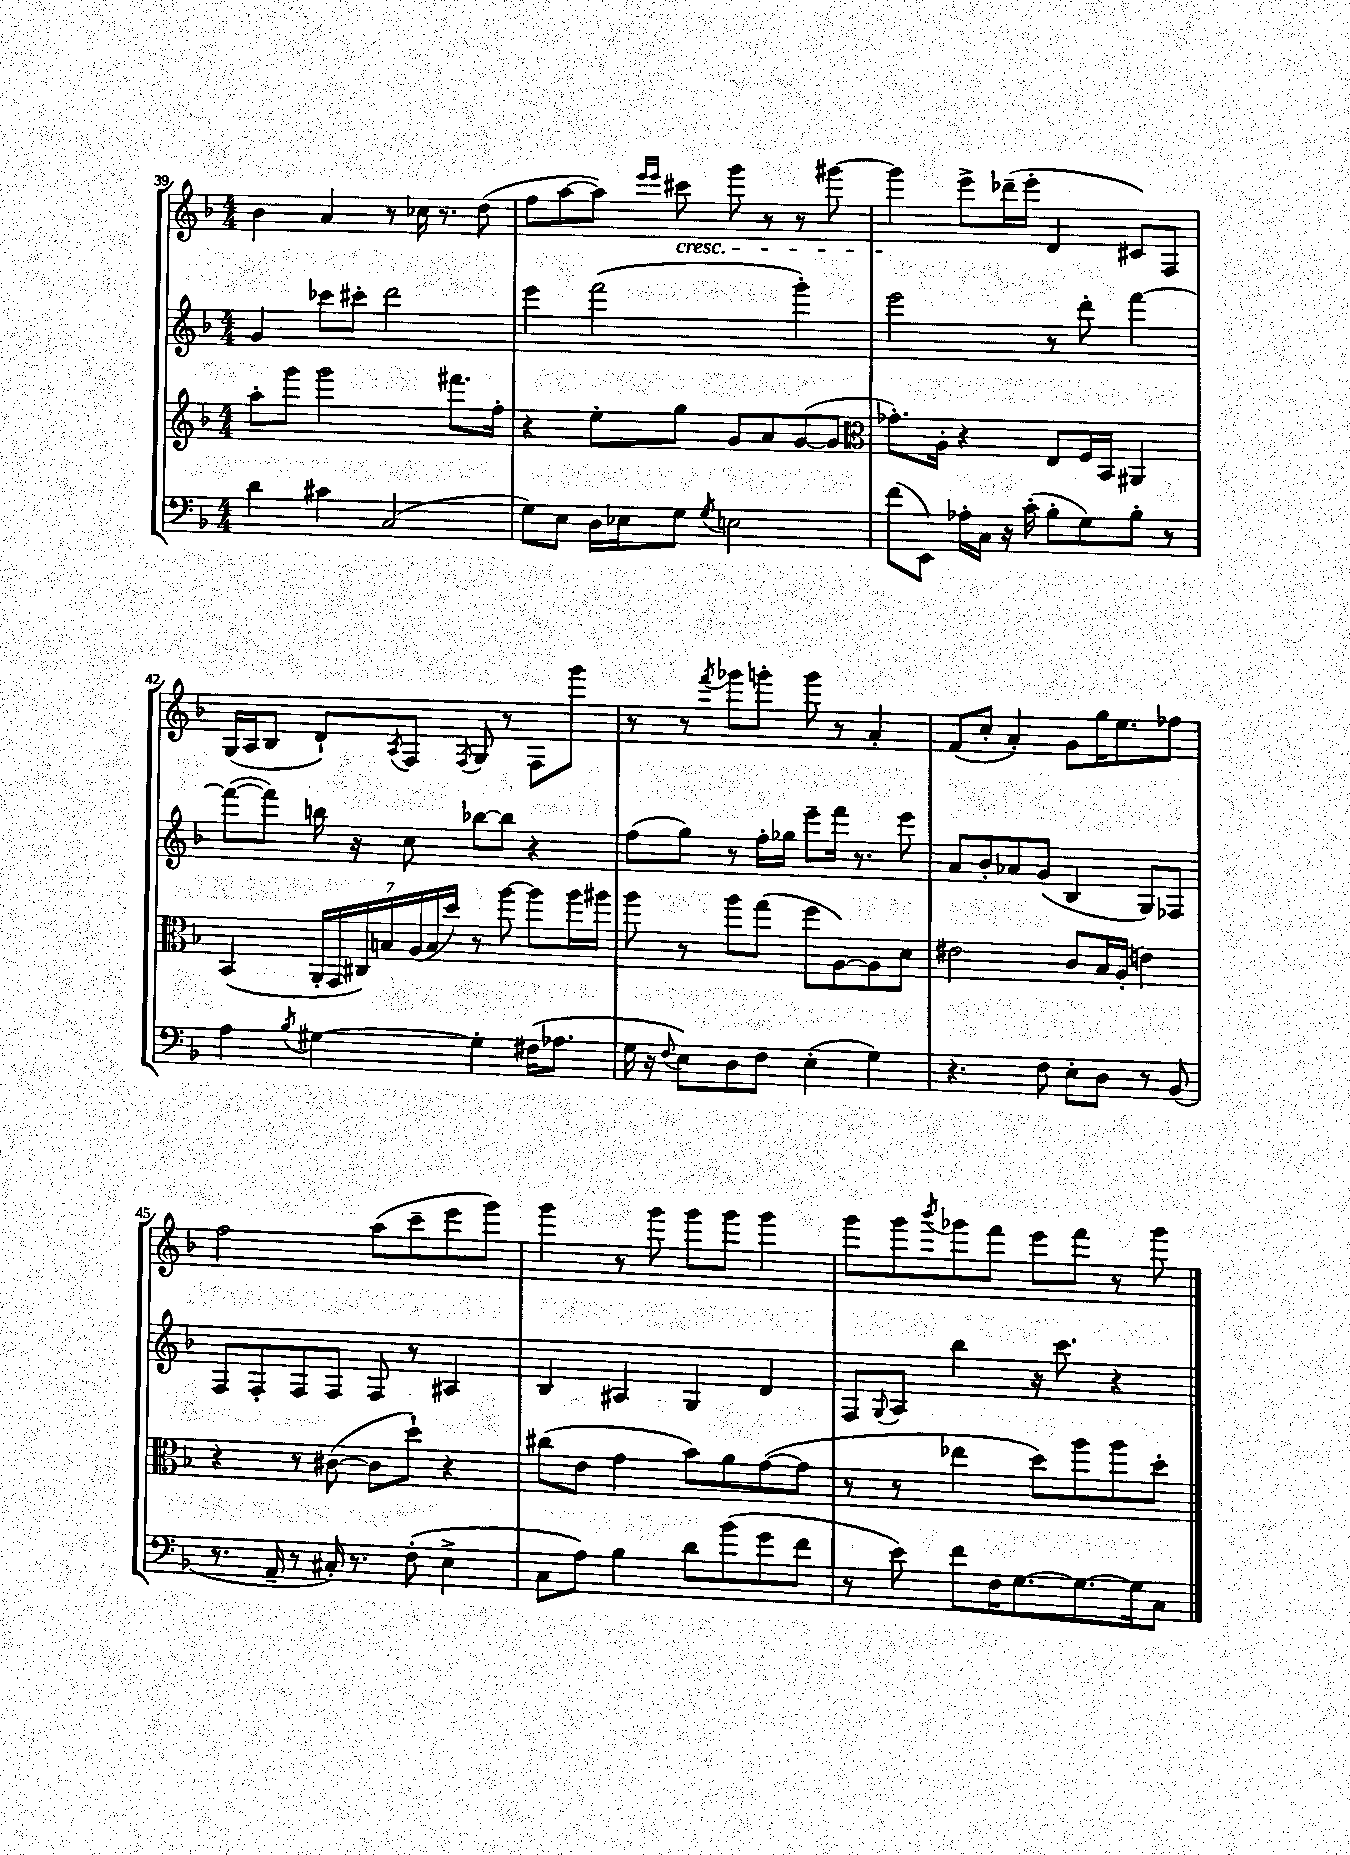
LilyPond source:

<<
\new StaffGroup <<
\new Staff = "s0" {
    \clef treble \key f \major \numericTimeSignature \time 4/4
    bes'4 a'4 r8 ces''16 r8. d''8( |
    f''8 a''8~ a''8) \grace { e'''16 e'''16 } cis'''8\cresc g'''8 r8 r8 gis'''8~ |
    gis'''4\! e'''8-> des'''16--( e'''16-. d'4 cis'8) f8 |
    g16( a16 bes8 d'8-!) \acciaccatura { a8 } f8 \acciaccatura { f8 } g8 r8 f8 g'''8 |
    r8 r8 \acciaccatura { f'''8 } ges'''8 g'''8-. g'''8 r8 a'4-. |
    f'8( c''8-. a'4-.) g'8 g''16 e''8. fes''8 |
    f''2 a''8( c'''8-- e'''8 g'''8) |
    g'''4 r8 g'''8 g'''8 g'''8 g'''4 |
    g'''8 g'''8 \acciaccatura { bes'''8 } ges'''8 f'''8 e'''8 f'''8 r8 ges'''8 \bar "|." |
}
\new Staff = "s1" {
    \clef treble \key f \major \numericTimeSignature \time 4/4
    g'4 ces'''8 cis'''8-. d'''2 |
    e'''4 f'''2( g'''4-.) |
    e'''2 r8 d'''8-. f'''4~ |
    f'''8~( f'''8) b''16 r16 c''8 bes''8~ bes''8 r4 |
    f''8( g''8) r8 f''16-. ges''16 e'''8-- f'''16 r8. e'''8 |
    a'8 bes'8-. aes'8 g'8( bes4 g8) fes8 |
    f8 f8-. f8 f8 f8 r8 ais4 |
    bes4 ais4 g4 d'4 |
    f8 \appoggiatura { g8 } a8 bes''4 r16 c'''8. r4 \bar "|." |
}
\new Staff = "s2" {
    \clef treble \key f \major \numericTimeSignature \time 4/4
    a''8-. g'''8 g'''2 fis'''8. f''16-. |
    r4 e''8-. g''8 g'8 a'8 g'8~( g'8 |
    \clef alto ges'8.-.) a16-. r4 e8 f16 bes,16 ais,4 |
    bes,4( \tuplet 7/4 { a,16-. g,16 cis16) b16 a16( b16 d''16) } r8 a''8~ a''8 a''16 ais''16 |
    a''8 r8 a''8 g''8( f''8 a8~) a8 d'8 |
    eis'2 c'8 bes16 a16-.( e'4) |
    r4 r8 cis'8~( cis'8 d''8-!) r4 |
    cis''8( e'8 g'4 bes'8) a'8 g'8~( g'8 |
    r8 r8 ees''4 d''8) a''8 a''8 d''8-. \bar "|." |
}
\new Staff = "s3" {
    \clef bass \key f \major \numericTimeSignature \time 4/4
    d'4 cis'4 c2( |
    g8) e8 d16 ees16 g8 \acciaccatura { g8 } e2 |
    f'8( e,8) aes16-. c16 r16 c'16-.( bes8-. g8) bes8-. r8 |
    a4 \acciaccatura { bes8 } gis4~ gis4-. fis16( aes8. |
    g16 r16 \appoggiatura { f8 } e8) d8 f8 e4-.( g4) |
    r4. f8 e8-. d8 r8 bes,8( |
    r8. a,16-- r8 cis16-.) r8. f8-.( e4-> |
    c8 a8) bes4 d'8 bes'8( g'8 f'8 |
    r8 e'8) f'8 f16 g8.~ g8.~ g16 c8 \bar "|." |
}
>>
>>
\layout { \context { \Score currentBarNumber = #39 } }
